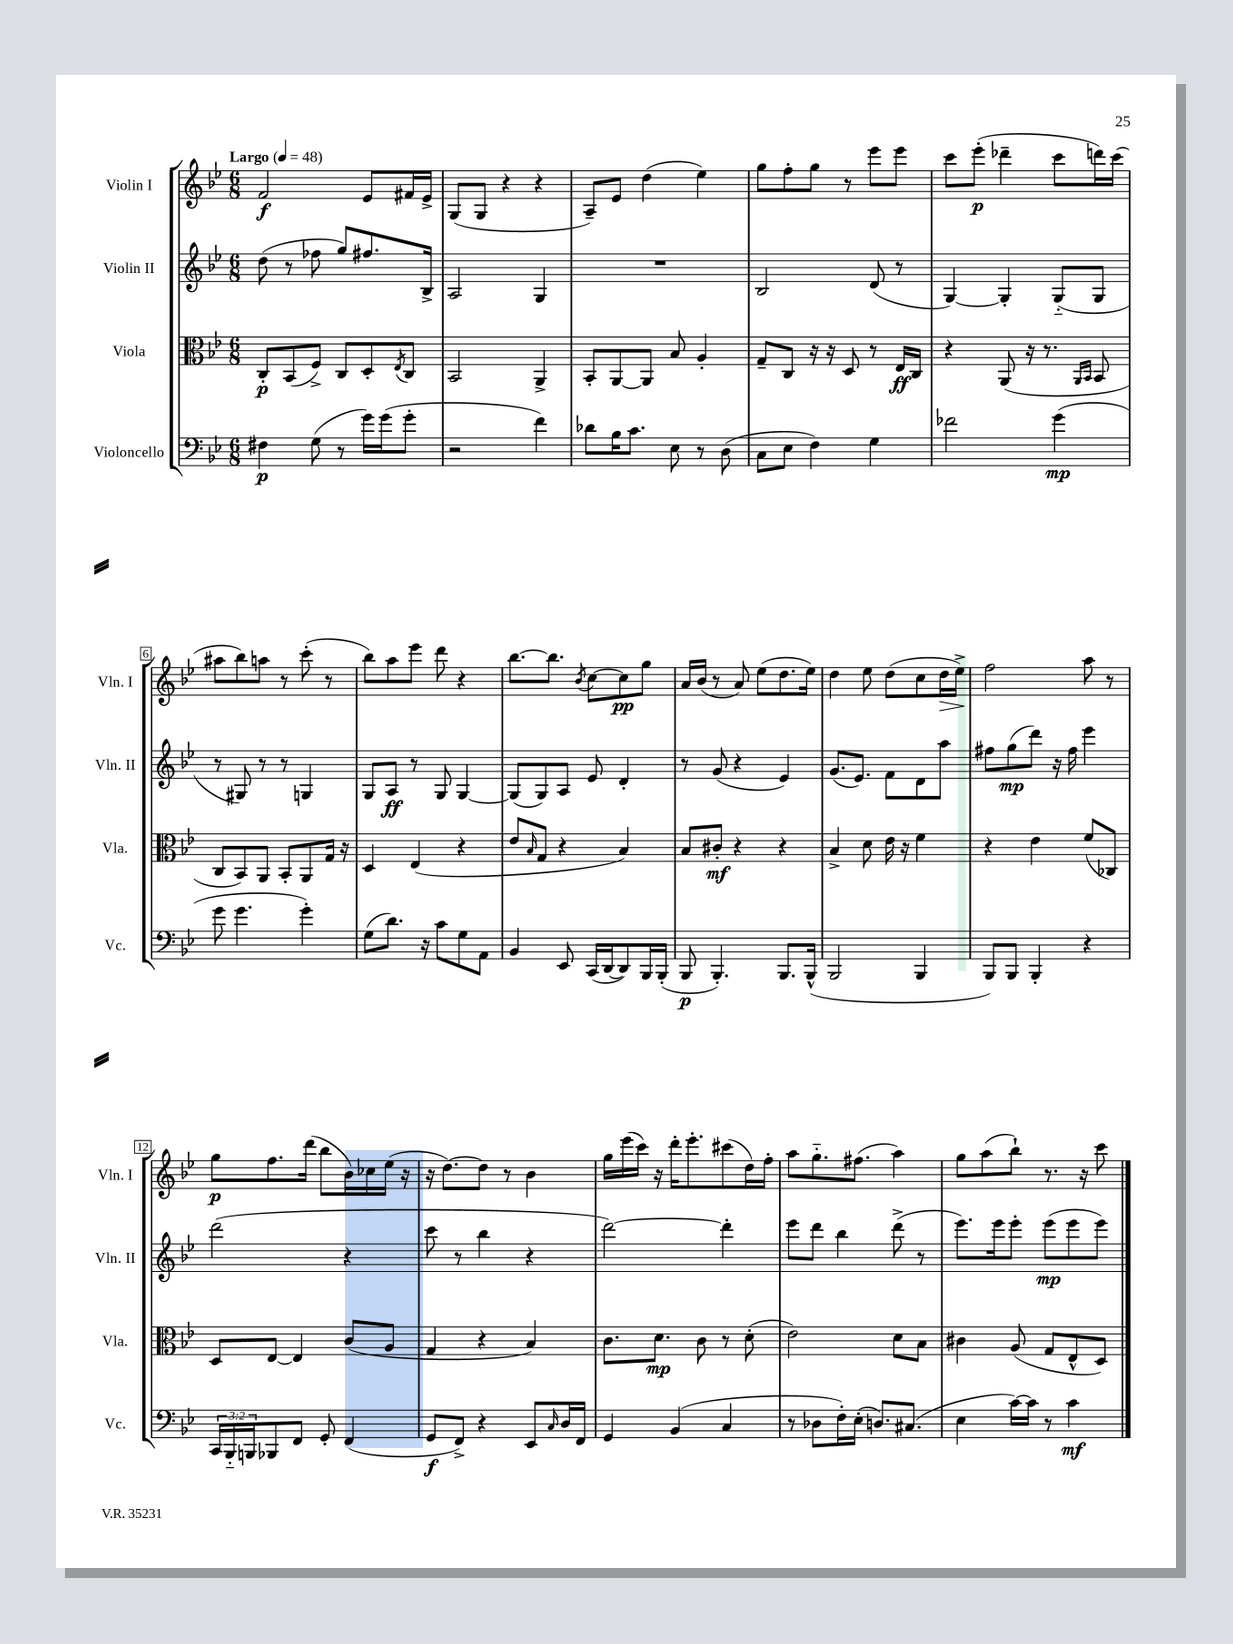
<<
\new StaffGroup <<
\new Staff = "s0" \with { instrumentName = "Violin I" shortInstrumentName = "Vln. I" } {
    \clef treble \key bes \major \numericTimeSignature \time 6/8 \tempo "Largo" 4 = 48
    f'2\f ees'8 fis'16 ees'16-> |
    g8( g8 r4 r4 |
    a8--) ees'8 d''4( ees''4) |
    g''8 f''8-. g''8 r8 ees'''8 ees'''8 |
    c'''8 ees'''8-.\p( des'''4-- c'''8 d'''16) c'''16( |
    ais''8 bes''8) a''8 r8 c'''8-.( r8 |
    bes''8) a''8 ees'''8 d'''8 r4 |
    bes''8.~ bes''8. \acciaccatura { bes'8 } c''8~ c''8\pp g''8 |
    a'16 bes'16( r8 a'8) ees''8( d''8. ees''16) |
    d''4 ees''8 d''8( c''8 d''16\> ees''16->) |
    f''2\! a''8 r8 |
    g''8\p f''8. d'''16( bes''8 bes'16) ces''16 ees''16( r16 |
    r16 d''8.~) d''8 r8 bes'4 |
    g''16 ees'''16( c'''16) r16 d'''16-. ees'''8.-. cis'''8( d''16) f''16-. |
    a''8 g''8.-_ fis''8.( a''4) |
    g''8 a''8( bes''8-!) r8. r16 c'''8 \bar "|." |
}
\new Staff = "s1" \with { instrumentName = "Violin II" shortInstrumentName = "Vln. II" } {
    \clef treble \key bes \major \numericTimeSignature \time 6/8
    d''8( r8 fes''8 g''8) fis''8. bes16-> |
    a2 g4 |
    R2. |
    bes2 d'8( r8 |
    g4~) g4-. g8-_( g8 |
    r8 gis8) r8 r8 g4 |
    g8 a8\ff r8 g8 g4~ |
    g8( g8) a8 ees'8 d'4-. |
    r8 g'8( r4 ees'4) |
    g'8.( ees'8.) f'8 d'8 a''8 |
    fis''8 g''8\mp( d'''8) r16 fis''16 ees'''4 |
    d'''2( r4 |
    c'''8 r8 bes''4 r4 |
    d'''2~) d'''4-. |
    ees'''8 d'''8 bes''4 d'''8->( r8 |
    ees'''8.) ees'''16 ees'''8-. ees'''8\mp( ees'''8 ees'''8) \bar "|." |
}
\new Staff = "s2" \with { instrumentName = "Viola" shortInstrumentName = "Vla." } {
    \clef alto \key bes \major \numericTimeSignature \time 6/8
    c8-.\p bes,8( f8->) c8 d8-. \acciaccatura { ees8 } c8 |
    bes,2 a,4-> |
    bes,8-. a,8~ a,8 bes8 a4-. |
    g8-- c8 r16 r16 d8 r8 ees16\ff c16 |
    r4 a,8( r16 r8. \grace { a,16 bes,16 } bes,8 |
    c8 bes,8) a,8 bes,8-. a,8 g16 r16 |
    d4 ees4( r4 |
    ees'8 \grace { bes16 } g8 r4 bes4) |
    bes8 cis'8-.\mf r4 r4 |
    bes4-> d'8 ees'16 r16 f'4 |
    r4 ees'4 f'8( ces8) |
    d8 ees8~ ees4 c'8( a8 |
    g4 r4 bes4) |
    c'8. d'8.\mp c'8 r8 d'8-.( |
    ees'2) d'8 bes8 |
    cis'4 a8( g8 ees8-^ d8) \bar "|." |
}
\new Staff = "s3" \with { instrumentName = "Violoncello" shortInstrumentName = "Vc." } {
    \clef bass \key bes \major \numericTimeSignature \time 6/8 \override Staff.TupletNumber.text = #tuplet-number::calc-fraction-text
    fis4\p g8( r8 g'16) g'16( g'8-. |
    r2 f'4) |
    des'8 bes16 c'8. ees8 r8 d8( |
    c8 ees8 f4) g4 |
    fes'2 g'4\mp( |
    g'8 g'4. g'4-.) |
    g8( d'8.) r16 c'8 g8 a,8 |
    bes,4 ees,8 c,16( d,16~ d,8) bes,,16 bes,,16-.( |
    bes,,8\p bes,,4.-.) bes,,8. bes,,16-^( |
    bes,,2 bes,,4 |
    bes,,8) bes,,8 bes,,4-. r4 |
    \tuplet 3/2 { c,16 bes,,16-_ b,,16 } bes,,8 f,8 g,8-. f,4( |
    g,8\f f,8->) r4 ees,8 \grace { c16 } d16 f,16 |
    g,4 bes,4( c4 |
    r8 des8 f16-.) ees16-.( d8.) cis8.( |
    ees4 c'16~) c'16 r8 c'4\mf \bar "|." |
}
>>
>>
\layout { \context { \Score \override BarNumber.stencil = #(make-stencil-boxer 0.1 0.3 ly:text-interface::print) } }
